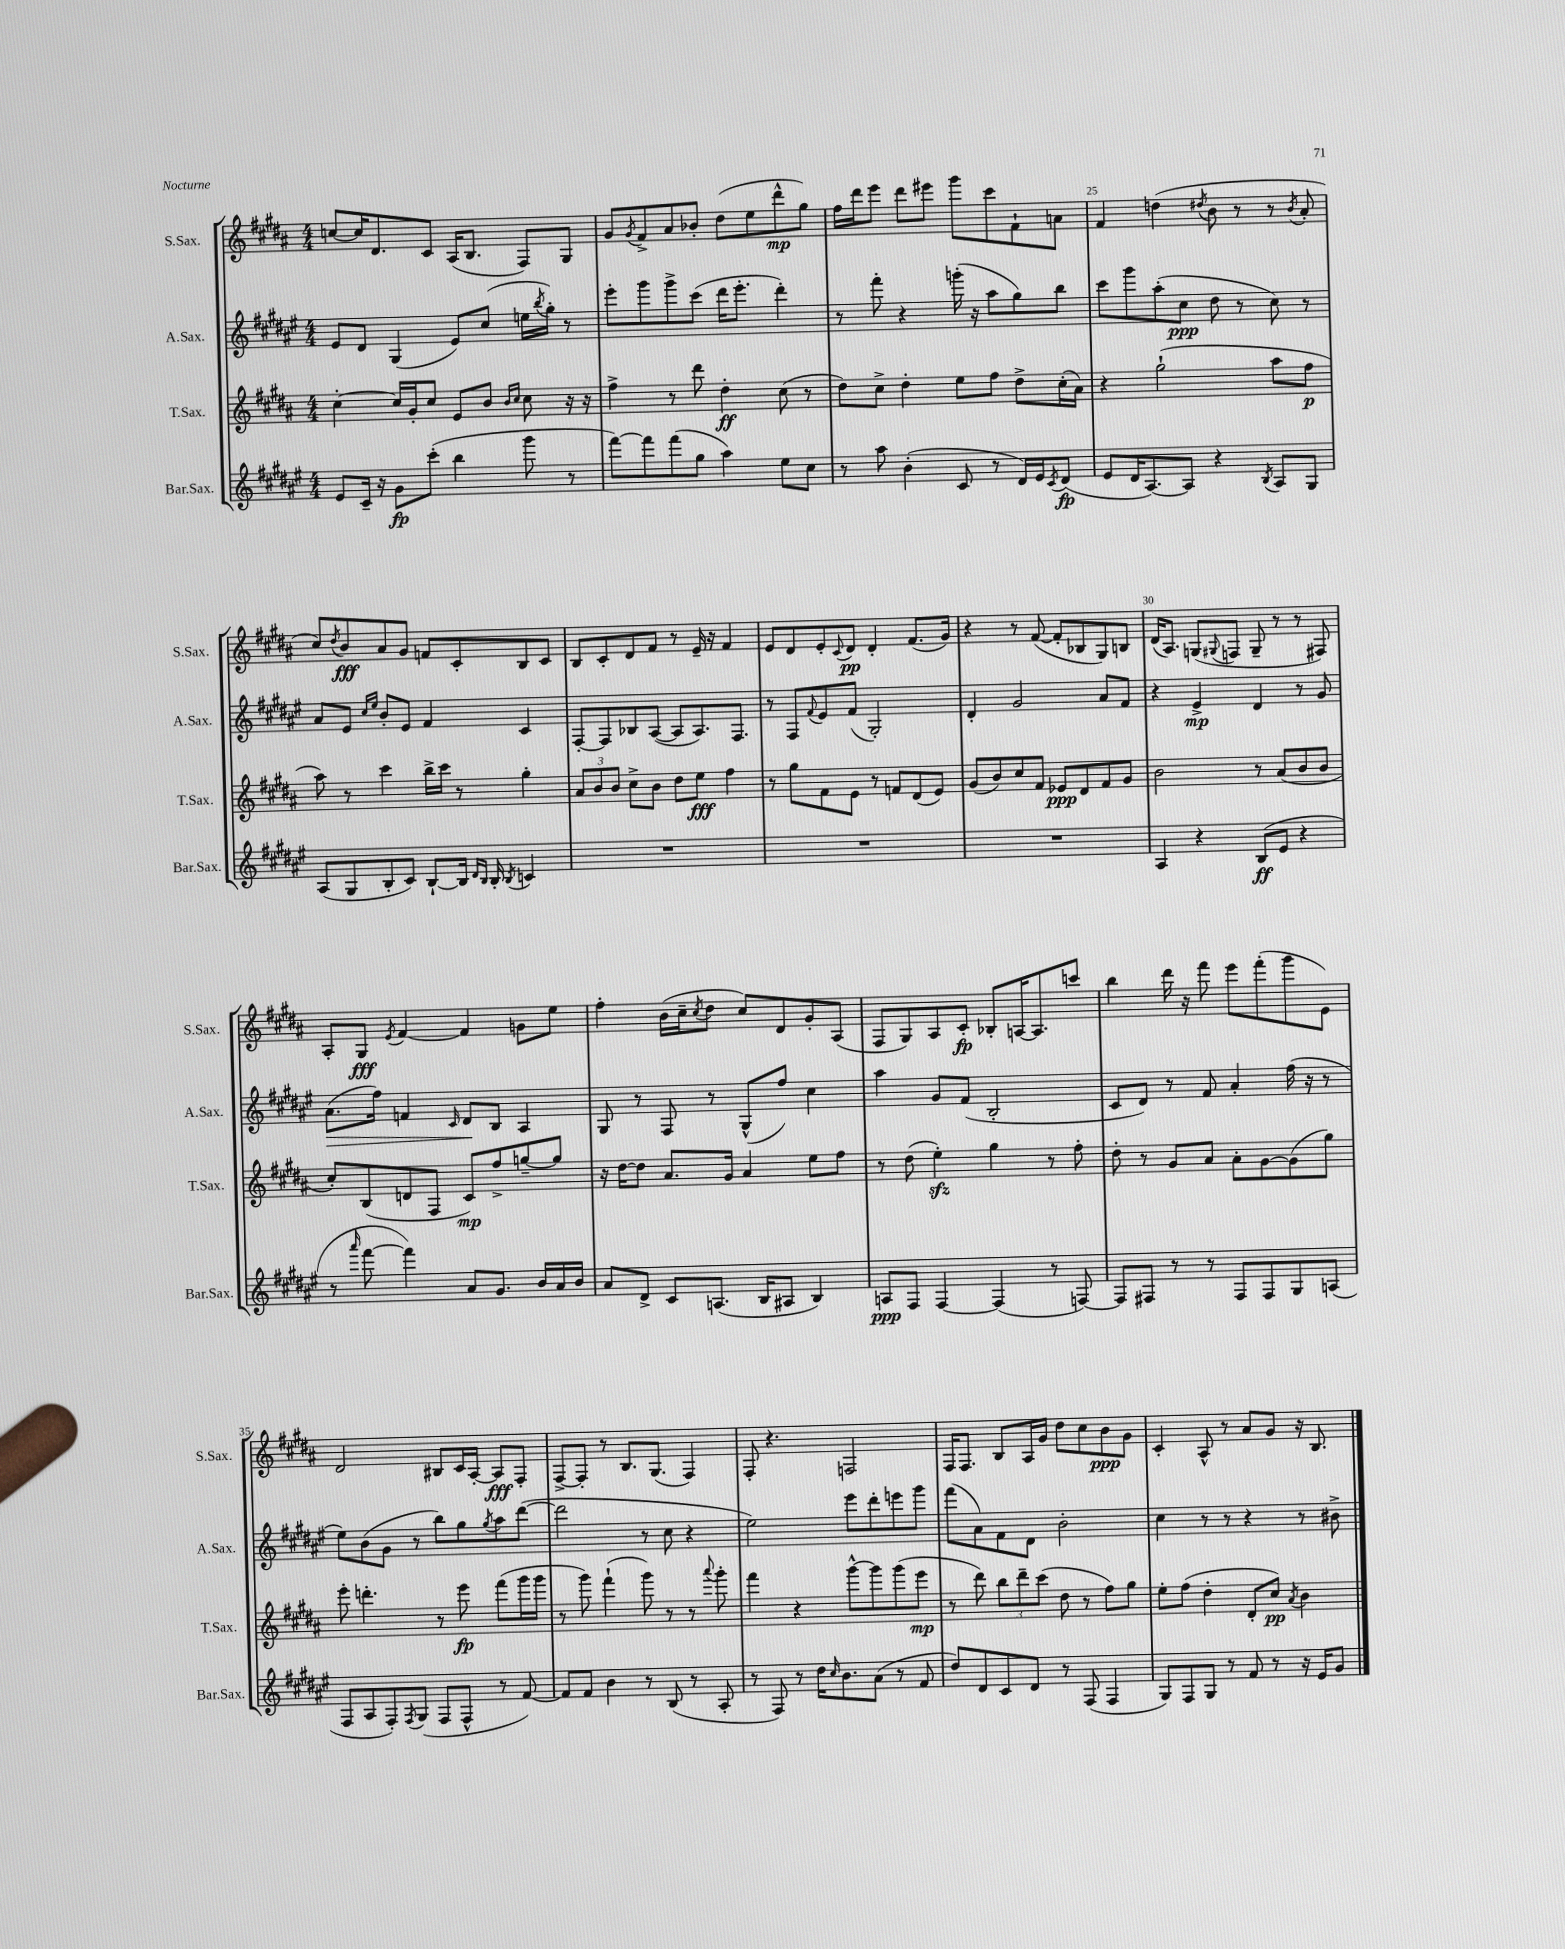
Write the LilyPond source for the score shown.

<<
\new StaffGroup <<
\new Staff = "s0" \with { instrumentName = "S.Sax." shortInstrumentName = "S.Sax." } {
    \clef treble \key b \major \numericTimeSignature \time 4/4
    c''8~ c''16 dis'8. cis'8 ais16( b8. fis8) gis8 |
    gis'8 \acciaccatura { gis'8 } fis'8-> ais'8 bes'8-. dis''8( e''8 dis'''8-^\mp gis''8) |
    fis''16 dis'''16 e'''8 dis'''8 eis'''8 gis'''8 cis'''8 fis'8-! a'8 |
    fis'4 d''4( \acciaccatura { dis''8 } b'8 r8 r8 \acciaccatura { b'8 } ais'8-. |
    cis''8) \acciaccatura { dis''8 } b'8\fff ais'8 gis'8 f'8 cis'8-. b8 cis'8 |
    b8 cis'8-. dis'8 fis'8 r8 e'16-- r16 fis'4 |
    e'8 dis'8 e'8-. \appoggiatura { cis'8 } dis'8\pp dis'4-. fis'8.( gis'16) |
    r4 r8 fis'8~( fis'8-. bes8 gis8) b8 |
    dis'16( ais8.) g8( \appoggiatura { gis8 } f8 gis8-- r8 r8 fis8) |
    ais8-. gis8\fff \acciaccatura { e'8 } fis'4~ fis'4 g'8 e''8 |
    fis''4-. b'16( cis''16-- \acciaccatura { cis''8 } dis''8 cis''8) dis'8 gis'8-. ais8( |
    fis8 gis8) ais8 cis'8-.\fp bes8-. a16~ a8. c'''8 |
    b''4 dis'''16 r16 fis'''8 e'''8 fis'''8-.( gis'''8 e'8) |
    dis'2 bis8 cis'16 ais16~-. ais8\fff fis8-. |
    fis8~-> fis8-. r8 b8. gis8.( fis4) |
    fis8-. r4. f2 |
    fis16 fis8. b8 ais16 gis'16 dis''8 cis''8 b'8\ppp gis'8 |
    cis'4-. ais8-^ r8 ais'8 gis'8 r16 b8. \bar "|." |
}
\new Staff = "s1" \with { instrumentName = "A.Sax." shortInstrumentName = "A.Sax." } {
    \clef treble \key fis \major \numericTimeSignature \time 4/4
    eis'8 dis'8 gis4( eis'8) cis''8( e''16 \acciaccatura { b''8 } gis''16-.) r8 |
    eis'''8-. gis'''8 gis'''8-> cis'''8( dis'''16 eis'''8.-. dis'''4-.) |
    r8 fis'''8-. r4 g'''16-.( r16 ais''8 gis''8) b''8 |
    cis'''8 gis'''8 ais''8-.( cis''8\ppp dis''8 r8 cis''8) r8 |
    ais'8 eis'8 \grace { cis''16 eis''16 } b'8-. eis'8 fis'4 cis'4 |
    fis8~-. fis8 bes8 ais8~( ais8 ais8.) fis8. |
    r8 fis8 \appoggiatura { fis'8 } eis'8 fis'8( gis2-.) |
    dis'4-. gis'2 ais'8 fis'8 |
    r4 eis'4->\mp dis'4 r8 gis'8 |
    ais'8.\>( fis''16) f'4 \grace { cis'16 } dis'8\! b8 ais4 |
    gis8 r8 fis8 r8 gis8-^( fis''8) cis''4 |
    ais''4 gis'8 fis'8( b2-. |
    cis'8 dis'8) r8 fis'8 ais'4-. fis''16( r16 r8 |
    eis''8) b'8( gis'8 r8 b''8) gis''8 \acciaccatura { gis''8 } ais''8 dis'''8~( |
    dis'''2 r8 cis''8 r4 |
    eis''2) eis'''8 dis'''8-. e'''8 gis'''8 |
    fis'''8( ais'8) fis'8 dis'8 b'2-. |
    cis''4 r8 r8 r4 r8 bis'8-> \bar "|." |
}
\new Staff = "s2" \with { instrumentName = "T.Sax." shortInstrumentName = "T.Sax." } {
    \clef treble \key b \major \numericTimeSignature \time 4/4
    cis''4~-. cis''16 gis'16-. cis''8 e'8 b'8 \grace { b'16 cis''16 } cis''8 r16 r16 |
    fis''4-> r8 dis'''8 dis''4-.\ff cis''8( r8 |
    dis''8) cis''8-> dis''4-. e''8 fis''8 dis''8-> cis''16-.( ais'16) |
    r4 gis''2-!( ais''8 fis''8\p |
    ais''8) r8 cis'''4 b''16-> cis'''16 r8 gis''4-. |
    \tuplet 3/2 { ais'8 b'8 b'8 } cis''8-> b'8 dis''8 e''8\fff fis''4 |
    r8 gis''8 fis'8 e'8 r8 f'8 dis'8( e'8) |
    gis'8( b'8) cis''8 fis'8 ees'8\ppp dis'8 fis'8 gis'8 |
    b'2 r8 ais'8( b'8 b'8 |
    cis''8-.) b8( d'8 fis8 cis'8\mp) fis''8-> g''8~-- g''8 |
    r16 dis''16~ dis''8 ais'8. gis'16 ais'4 e''8 fis''8 |
    r8 dis''8( e''4-.\sfz) gis''4 r8 fis''8-. |
    dis''8-. r8 gis'8 ais'8 ais'8-. gis'8~ gis'8( gis''8) |
    e'''8-. d'''4.-. r8 e'''8\fp fis'''8( gis'''16 gis'''16 |
    r8 gis'''8) fis'''4-!( gis'''8) r8 r8 \appoggiatura { ais'''8 } gis'''8-. |
    fis'''4 r4 gis'''8~-^ gis'''8 gis'''8( e'''8\mp |
    r8 dis'''8) \tuplet 3/2 { b''8 dis'''8-- cis'''8( } dis''8 r8 fis''8) gis''8 |
    e''8-. fis''8( dis''4-. dis'8-. cis''8\pp) \acciaccatura { ais'8 } b'4 \bar "|." |
}
\new Staff = "s3" \with { instrumentName = "Bar.Sax." shortInstrumentName = "Bar.Sax." } {
    \clef treble \key fis \major \numericTimeSignature \time 4/4
    eis'8 cis'16-- r16 gis'8\fp cis'''8-.( b''4 gis'''8 r8 |
    fis'''8~) fis'''8 fis'''8( gis''8 ais''4) eis''8 cis''8 |
    r8 ais''8 b'4-.( cis'8 r8 dis'16) eis'16 \acciaccatura { cis'8 } dis'8\fp( |
    eis'8 dis'16 ais8.~) ais8 r4 \acciaccatura { b8 } ais8 gis8 |
    ais8( gis8 b8-. cis'8) b8~-! b16 \grace { dis'16 b16 } b16-. \acciaccatura { b8 } c'4 |
    R1 |
    R1 |
    R1 |
    ais4 r4 b8\ff( eis'8 r4 |
    r8 \grace { ais'''16 } fis'''8~ fis'''4) ais'8 gis'8. b'16 ais'16 b'16 |
    ais'8 dis'8-> cis'8 a8.( b16 ais8 b4) |
    a8\ppp fis8 fis4~ fis4( r8 f8~) |
    f8 fis8 r8 r8 fis8 fis8 gis8 a8( |
    fis8 ais8 fis8-.) \acciaccatura { fis8 } gis8( fis8 fis8-^ r8 fis'8~) |
    fis'8 fis'8 b'4 r8 b8( r8 ais8-. |
    r8 fis8) r8 dis''16 \grace { cis''16 } b'8. ais'8( r8 fis'8 |
    dis''8) dis'8 cis'8 dis'8 r8 fis8( fis4 |
    gis8) fis8 gis8 r8 fis'8 r8 r16 eis'16 gis'8 \bar "|." |
}
>>
>>
\layout { \context { \Score currentBarNumber = #22 \override BarNumber.break-visibility = ##(#f #t #t) barNumberVisibility = #(every-nth-bar-number-visible 5) } }
